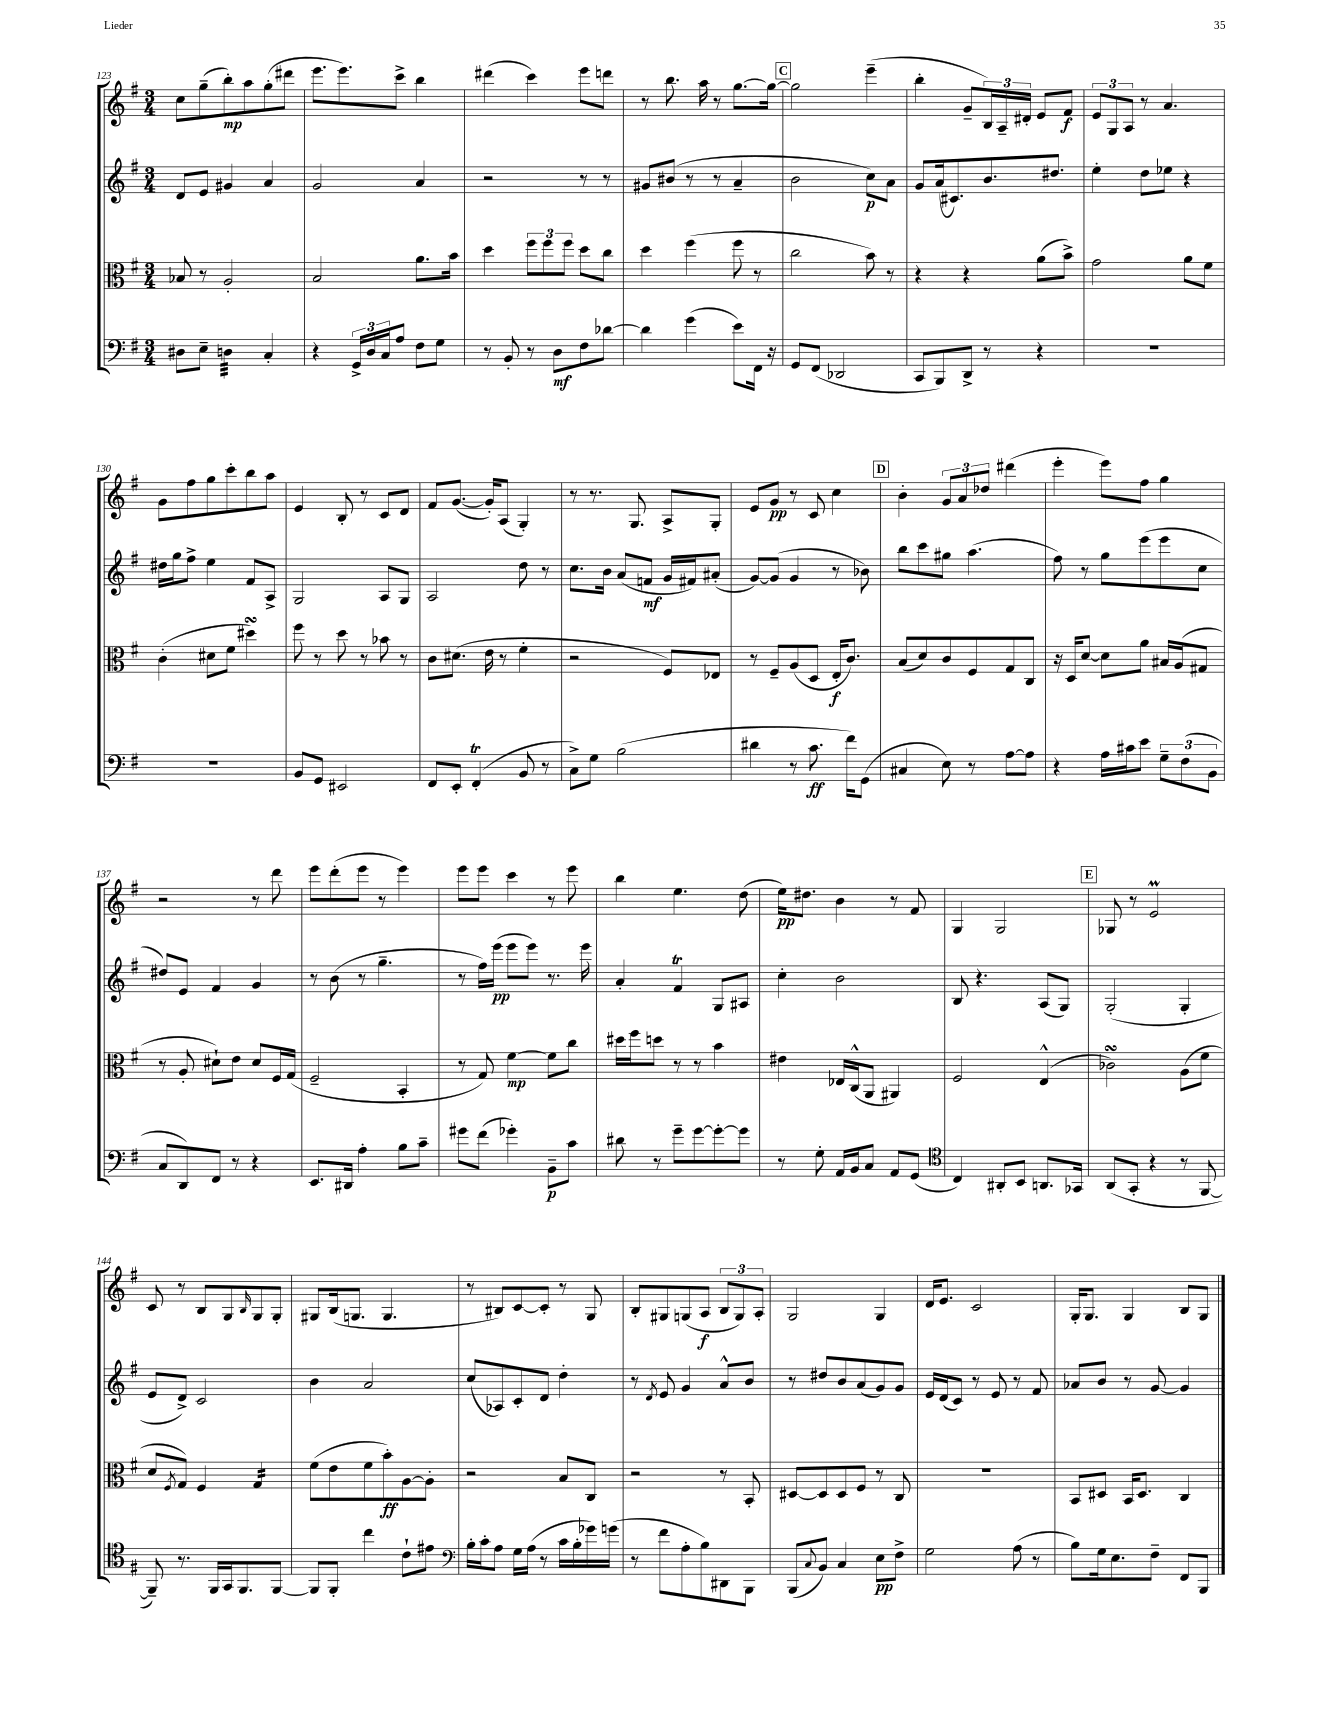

**kern	**kern	**kern	**kern
*staff4	*staff3	*staff2	*staff1
*clefF4	*clefC3	*clefG2	*clefG2
*k[f#]	*k[f#]	*k[f#]	*k[f#]
*M3/4	*M3/4	*M3/4	*M3/4
8D#	8B-	8d	8cc
8E~	8r	8e	(8gg~
4D	2A'	4g#	8bb')
.	.	.	8aa
4C'	.	4a	(8gg'
.	.	.	8ddd#
=	=	=	=
4r	2B	2g	8.eee
.	.	.	8.eee)
24GG^	.	.	.
24D	.	.	.
24C	.	.	.
8A	.	.	8ccc^
8F#	8.a	4a	4bb
8G	.	.	.
.	16b	.	.
=	=	=	=
8r	4dd	2r	(4ddd#
8BB'	.	.	.
8r	12ff#	.	4ccc)
.	12ff#	.	.
8D	.	.	.
.	12ff#	.	.
8F#	8dd	8r	8eee
[8d-	8cc	8r	8ddd
=	=	=	=
4d-]	4dd	8g#	8r
.	.	(8b#	8.bb
(4g	(4ff#	8r	.
.	.	.	16aa
.	.	8r	8r
8e)	8ff#	4a~	[8.gg
16FF#	8r	.	.
16r	.	.	16gg_
=	=	=	=
8GG	2cc	2b	2gg]
(8FF#	.	.	.
2DD-	.	.	.
.	8b)	8cc)	(4eee~
.	8r	8a	.
=	=	=	=
8CC	4r	8g	4bb'
8BBB)	.	(16a	.
.	.	8.c#)	.
8DD^	4r	.	8g~
8r	.	8.b	24B)
.	.	.	24A~
.	.	.	24d#'
4r	(8a	.	8e
.	.	8.dd#	.
.	8b^)	.	8f#
=	=	=	=
2.r	2g	4ee'	12e
.	.	.	12G
.	.	.	12A
.	.	8dd	8r
.	.	8ee-	4.a
.	8a	4r	.
.	8f#	.	.
=	=	=	=
2.r	(4c'	16dd#	8g
.	.	16gg	.
.	.	8ff#^	8ff#
.	8d#	4ee	8gg
.	8f#	.	8ccc'
.	4dd#)	8f#	8bb
.	.	8A^	8aa
=	=	=	=
8BB	8ff#	2G	4e
8GG	8r	.	.
2EE#	8dd	.	8B'
.	8r	.	8r
.	8b-	8A	8c
.	8r	8G	8d
=	=	=	=
8FF#	8c	2A	8f#
8EE'	(8.d#	.	([8.g
(4FF#'	.	.	.
.	16e	.	16g'])
.	8r	.	(8A
8BB	4f#'	8dd	4G')
8r	.	8r	.
=	=	=	=
8C^)	2r	8.cc	8r
8G	.	.	8.r
.	.	16b	.
(2B	.	(8a	.
.	.	.	8.G
.	.	8f	.
.	8F#)	16g	8A^
.	.	16f#)	.
.	8E-	(8a#'	8G'
=	=	=	=
4d#	8r	[8g)	8e
.	8F#~	(8g]	8g
8r	(8A	4g	8r
8.c	8D	.	8c
.	16E'	8r	4cc
16f#)	8.c)	.	.
(8GG	.	8b-)	.
=	=	=	=
4C#	(8B	8bb	4b'
.	8d)	8ccc	.
8E)	8c	8gg#	12g
.	.	.	12a
8r	8F#	(4.aa	.
.	.	.	12dd-
[8A	8G	.	(4ddd#
8A]	8C	.	.
=	=	=	=
4r	16r	8ff#)	4eee'
.	16D	.	.
.	[8d	8r	.
16A	8d]	8gg	8eee)
16c#	.	.	.
8e	8a	(8eee	8ff#
12G~	16B#	8eee	4gg
.	(16A	.	.
(12F#	.	.	.
.	8G#	8cc	.
12BB	.	.	.
=	=	=	=
8C	8r	8dd#)	2r
8DD)	8A'	8e	.
8FF#	8d#`)	4f#	.
8r	8e	.	.
4r	8d#	4g	8r
.	16F#	.	8ddd
.	(16G	.	.
=	=	=	=
8.EE	2F#~	8r	8eee
.	.	(8b	(8ddd'
16DD#	.	.	.
4A'	.	8r	8eee
.	.	4.gg~	8r
8B	4BB'	.	4eee)
8c~	.	.	.
=	=	=	=
8g#	8r	8r	8eee
(8f#	8G)	16ff#)	8eee
.	.	(16eee	.
4g-')	[4f#	8eee	4ccc
.	.	8eee)	.
8BB~	8f#]	8.r	8r
8c	8cc	.	8eee
.	.	16eee	.
=	=	=	=
8d#	16dd#	4a'	4bb
.	16ff#	.	.
8r	8dd	.	.
8g~	8r	4f#	4.ee
[8g	8r	.	.
8g'_	4b	8G	.
8g]	.	8A#	(8dd
=	=	=	=
8r	4e#	4cc'	16ee)
.	.	.	8.dd#
8G'	.	.	.
16AA	16E-	2b	4b
16BB	(16C^^	.	.
8C	8AA	.	.
8AA	4AA#)	.	8r
(8GG	.	.	8f#
=	=	=	=
*clefC4	*	*	*
4C)	2F#	8B	4G
.	.	4.r	.
8AA#'	.	.	2G
8BB	.	.	.
8.AA	(4E^^	(8A	.
.	.	8G)	.
16GG-	.	.	.
=	=	=	=
(8AA	2c-)	(2G'	8G-
8GG'	.	.	8r
4r	.	.	2e
8r	(8A	4G'	.
[8FF#	8f#	.	.
=	=	=	=
8FF#~])	8d	8e	8c
.	8qF#	.	.
8.r	8G)	8d^)	8r
.	4F#	2c	8B
16FF#	.	.	.
16GG	.	.	8G
8.FF#	.	.	.
.	.	.	16qqB
.	4G	.	8G
[8FF#	.	.	8G'
=	=	=	=
8FF#]	(8f#	4b	8G#
8FF#'	8e	.	(16B
.	.	.	8.G
4cc	8f#	2a	.
.	8b')	.	4.G
8c`	[8A	.	.
8e#	8A']	.	.
=	=	=	=
*clefF4	*	*	*
16B'	2r	(8cc	8r
16c'	.	.	.
8A	.	8A-)	8B#)
16G	.	8c'	[8c
(16A	.	.	.
8r	.	8d	8c']
16c	8B	4dd'	8r
16B'	.	.	.
16g-)	8C	.	8G
(16g	.	.	.
=	=	=	=
8r	2r	8r	8B'
.	.	8qd	.
8f#	.	8e	8G#
8A'	.	4g	(8G
8B)	.	.	8A
8DD#	8r	8a^^	12B
.	.	.	12G)
8BBB	8BB'	8b	.
.	.	.	12A'
=	=	=	=
(8BBB	[8D#	8r	2G
8qqC	.	.	.
8BB)	8D#]	8dd#	.
4C	8D#	8b	.
.	8F#	(8a	.
8E	8r	8g)	4G
8F#^	8C	8g	.
=	=	=	=
2G	2.r	16e	16d
.	.	(16d	8.e
.	.	8c)	.
.	.	8r	2c
.	.	8e	.
(8A	.	8r	.
8r	.	8f#	.
=	=	=	=
8B)	8BB	8a-	16G'
.	.	.	8.G
16G	8D#	8b	.
8.E	.	.	.
.	16BB	8r	4G
.	8.D#	.	.
8F#~	.	[8g	.
8FF#	4C	4g]	8B
8BBB	.	.	8G
==	==	==	==
*-	*-	*-	*-
